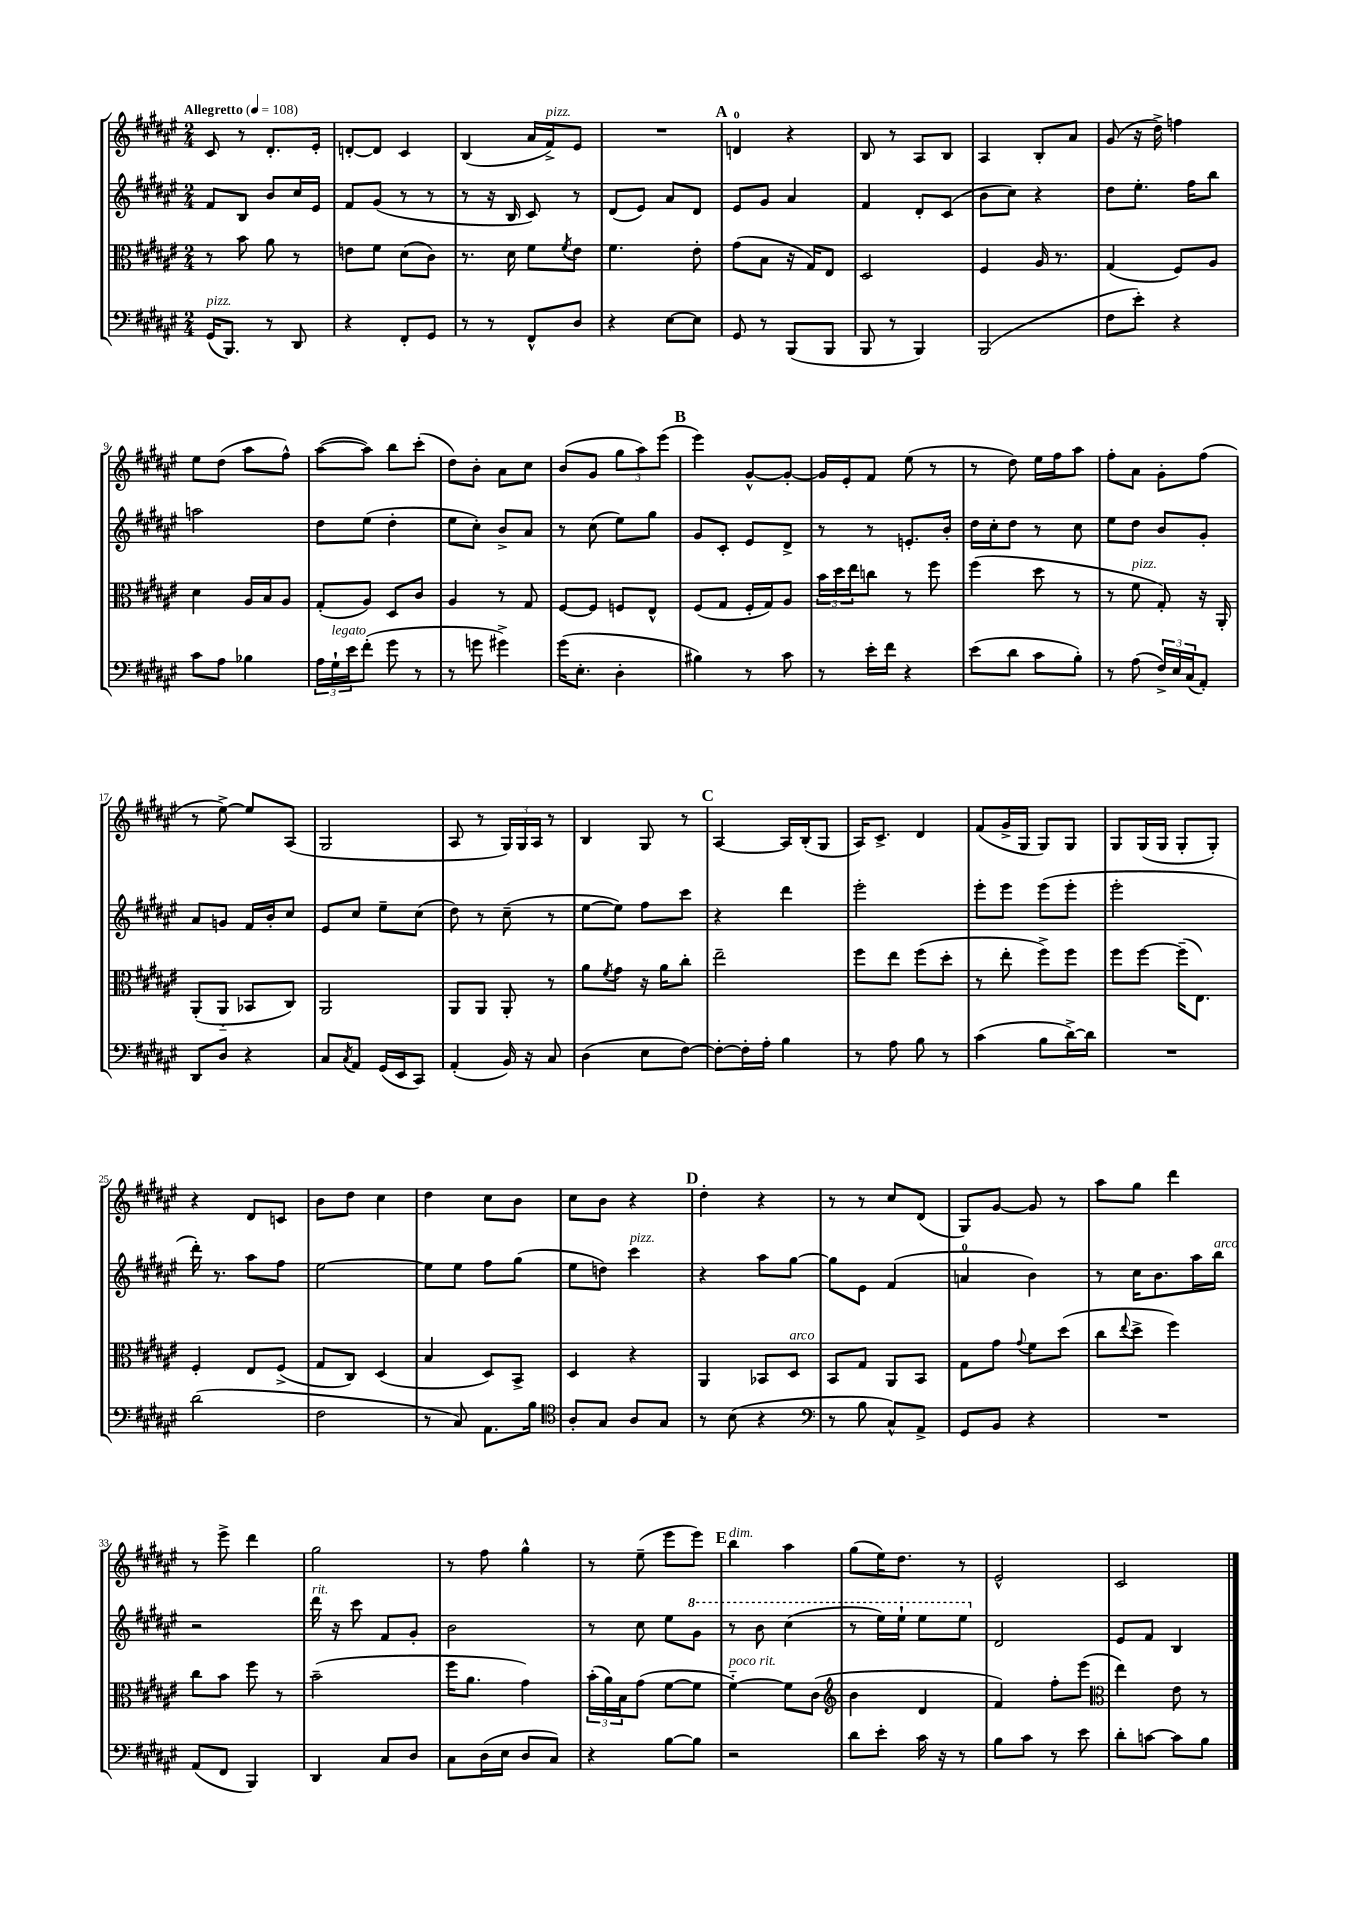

**kern	**kern	**kern	**kern
*staff4	*staff3	*staff2	*staff1
*clefF4	*clefC3	*clefG2	*clefG2
*k[f#c#g#d#a#e#]	*k[f#c#g#d#a#e#]	*k[f#c#g#d#a#e#]	*k[f#c#g#d#a#e#]
*M2/4	*M2/4	*M2/4	*M2/4
*MM108	*MM108	*MM108	*MM108
(16GG#	8r	8f#	8c#
8.BBB)	.	.	.
.	8b	8B	8r
8r	8a#	8b	8.d#'
8DD#	8r	16cc#	.
.	.	16e#	16e#'
=	=	=	=
4r	8e	8f#	[8d'
.	8f#	(8g#	8d]
8FF#'	(8d#	8r	4c#
8GG#	8c#)	8r	.
=	=	=	=
8r	8.r	8r	(4B
8r	.	16r	.
.	16d#	16B	.
8FF#^^	8f#	8c#)	16a#
.	.	.	16f#^)
.	8qf#	.	.
8D#	8e#	8r	8e#
=	=	=	=
4r	4.f#	(8d#	2r
.	.	8e#)	.
[8E#	.	8a#	.
8E#]	8e#'	8d#	.
=	=	=	=
8GG#	(8g#	8e#	4d
8r	8B	8g#	.
(8BBB	16r	4a#	4r
.	16G#)	.	.
8BBB	8E#	.	.
=	=	=	=
8BBB	2D#	4f#	8B
8r	.	.	8r
4BBB)	.	8d#'	8A#
.	.	(8c#	8B
=	=	=	=
(2BBB	4F#	8b	4A#
.	.	8cc#)	.
.	16A#	4r	8B'
.	8.r	.	.
.	.	.	8a#
=	=	=	=
8F#	(4G#	8dd#	(8g#
8e#')	.	8.ee#'	16r
.	.	.	16dd#^)
4r	8F#)	.	4ff
.	.	16ff#	.
.	8A#	8bb	.
=	=	=	=
8c#	4d#	2aa	8ee#
8A#	.	.	(8dd#
4B-	16A#	.	8aa#
.	16B	.	.
.	8A#	.	8ff#^^)
=	=	=	=
24A#	(8G#'	8dd#	([8aa#
24G#`	.	.	.
24e#	.	.	.
(8f#'	8A#)	(8ee#	8aa#])
8g#	8D#	4dd#'	8bb
8r	8c#	.	(8ccc#'
=	=	=	=
8r	4A#	8ee#	8dd#)
8g	.	8cc#')	8b'
4g#^)	8r	8b^	8a#
.	8G#	8a#	8cc#
=	=	=	=
(16g#	[8F#	8r	(8b
8.E#'	.	.	.
.	8F#]	(8cc#	8g#
4D#'	8F	8ee#)	12gg#
.	.	.	12aa#)
.	8E#^^	8gg#	.
.	.	.	(12eee#
=	=	=	=
4B#)	(8F#	8g#	4eee#)
.	8G#	8c#'	.
8r	16F#'	8e#	[8g#^^
.	16G#)	.	.
8c#	8A#	8d#^	8g#'_
=	=	=	=
8r	24b	8r	16g#]
.	24dd#	.	.
.	.	.	16e#'
.	24ee#	.	.
16e#'	8cc	8r	8f#
16f#	.	.	.
4r	8r	8.e'	(8ee#
.	8ff#	.	8r
.	.	16b'	.
=	=	=	=
(8e#	(4ff#	16dd#	8r
.	.	16cc#'	.
8d#	.	8dd#	8dd#)
8c#	8dd#	8r	16ee#
.	.	.	16ff#
8B')	8r	8cc#	8aa#
=	=	=	=
8r	8r	8ee#	8ff#'
(8A#	8f#	8dd#	8a#
24F#^)	8G#')	8b	8g#'
24E#	.	.	.
(24C#	.	.	.
8AA#')	16r	8g#'	(8ff#
.	16AA#'	.	.
=	=	=	=
8DD#	(8AA#'	8a#	8r
8D#	8AA#'~	8g	[8ee#^)
4r	8BB-	16f#	8ee#]
.	.	16b'	.
.	8C#)	8cc#	(8A#
=	=	=	=
8C#	2AA#	8e#	2G#
8qC#	.	.	.
8AA#	.	8cc#	.
(16GG#	.	8ee#~	.
16EE#	.	.	.
8CC#)	.	(8cc#	.
=	=	=	=
(4AA#'	8AA#	8dd#)	8A#
.	8AA#	8r	8r
16BB)	8AA#'	(8cc#~	24G#)
.	.	.	24G#
16r	.	.	.
.	.	.	24A#
8C#	8r	8r	8r
=	=	=	=
(4D#	8a#	[8ee#	4B
.	8qf#	.	.
.	8g#	8ee#])	.
8E#	16r	8ff#	8G#
.	16a#	.	.
[8F#)	8cc#'	8ccc#	8r
=	=	=	=
8F#'_	2ee#~	4r	[4A#
16F#']	.	.	.
16A#'	.	.	.
4B	.	4ddd#	16A#]
.	.	.	(16B'
.	.	.	8G#
=	=	=	=
8r	8ff#	2eee#'	16A#)
.	.	.	8.c#^
8A#	8ee#	.	.
8B	(8ff#	.	4d#
8r	8dd#'	.	.
=	=	=	=
(4c#	8r	8eee#'	(8f#
.	8ee#'	8eee#	16g#^
.	.	.	16G#
8B	8ff#^)	(8eee#	8G#)
[16d#^)	8ff#	8eee#'	8G#
16d#]	.	.	.
=	=	=	=
2r	8ff#	2eee#'	8G#
.	[8ff#	.	(16G#
.	.	.	16G#
.	(16ff#~]	.	8G#'
.	8.E#)	.	.
.	.	.	8G#')
=	=	=	=
(2d#	4F#'	16ddd#')	4r
.	.	8.r	.
.	8E#	8aa#	8d#
.	(8F#^	8ff#	8c
=	=	=	=
2F#	8G#	[2ee#	8b
.	8C#)	.	8dd#
.	(4D#	.	4cc#
=	=	=	=
8r	4B	8ee#]	4dd#
8C#)	.	8ee#	.
8.AA#	8D#)	8ff#	8cc#
.	8BB^	(8gg#	8b
16B	.	.	.
=	=	=	=
*clefC4	*	*	*
8A#'	4D#	8ee#	8cc#
8G#	.	8dd)	8b
8A#	4r	4ccc#	4r
8G#	.	.	.
=	=	=	=
8r	4AA#	4r	4dd#'
(8B	.	.	.
4r	8BB-	8aa#	4r
.	8D#	[8gg#	.
=	=	=	=
*clefF4	*	*	*
8r	8BB	8gg#]	8r
8B	8G#	8e#	8r
8C#^^)	8AA#	(4f#	8cc#
8AA#^	8BB	.	(8d#
=	=	=	=
8GG#	8G#	4a	8G#)
8BB	8g#	.	[8g#
.	8qqg#	.	.
4r	8f#	4b)	8g#]
.	(8dd#	.	8r
=	=	=	=
2r	8cc#	8r	8aa#
.	8qqee#	.	.
.	8dd#^	16cc#	8gg#
.	.	8.b	.
.	4ff#)	.	4ddd#
.	.	16aa#	.
.	.	16bb	.
=	=	=	=
(8AA#	8cc#	2r	8r
8FF#	8b	.	8eee#^
4BBB)	8ff#	.	4ddd#
.	8r	.	.
=	=	=	=
4DD#	(2b~	16ddd#	2gg#
.	.	16r	.
.	.	8ccc#	.
8C#	.	8f#	.
8D#	.	8g#'	.
=	=	=	=
8C#	16ff#	2b	8r
.	8.a#	.	.
(16D#	.	.	8ff#
16E#	.	.	.
8D#	4g#)	.	4gg#^^
8C#)	.	.	.
=	=	=	=
4r	(24b'	8r	8r
.	24a#)	.	.
.	24B	.	.
.	(8g#	8cc#	(8ee#~
[8B	[8f#	8ee#	8eee#
8B]	8f#]	8gg#	8eee#)
=	=	=	=
2r	[4f#'~)	8r	4bb
.	.	8bb	.
.	8f#]	(4ccc#	4aa#
.	(8c#	.	.
=	=	=	=
*	*clefG2	*	*
8d#	4b	8r	(8gg#
8e#'	.	16eee#)	16ee#)
.	.	16eee#`	8.dd#
16c#	4d#	8eee#	.
16r	.	.	.
8r	.	8eee#	8r
=	=	=	=
8B	4f#)	2d#	2e#^^
8c#	.	.	.
8r	8ff#'	.	.
8e#	(8eee#	.	.
=	=	=	=
*	*clefC3	*	*
8d#'	4ee#)	8e#	2c#
[8c	.	8f#	.
8c]	8e#	4B	.
8B	8r	.	.
==	==	==	==
*-	*-	*-	*-
